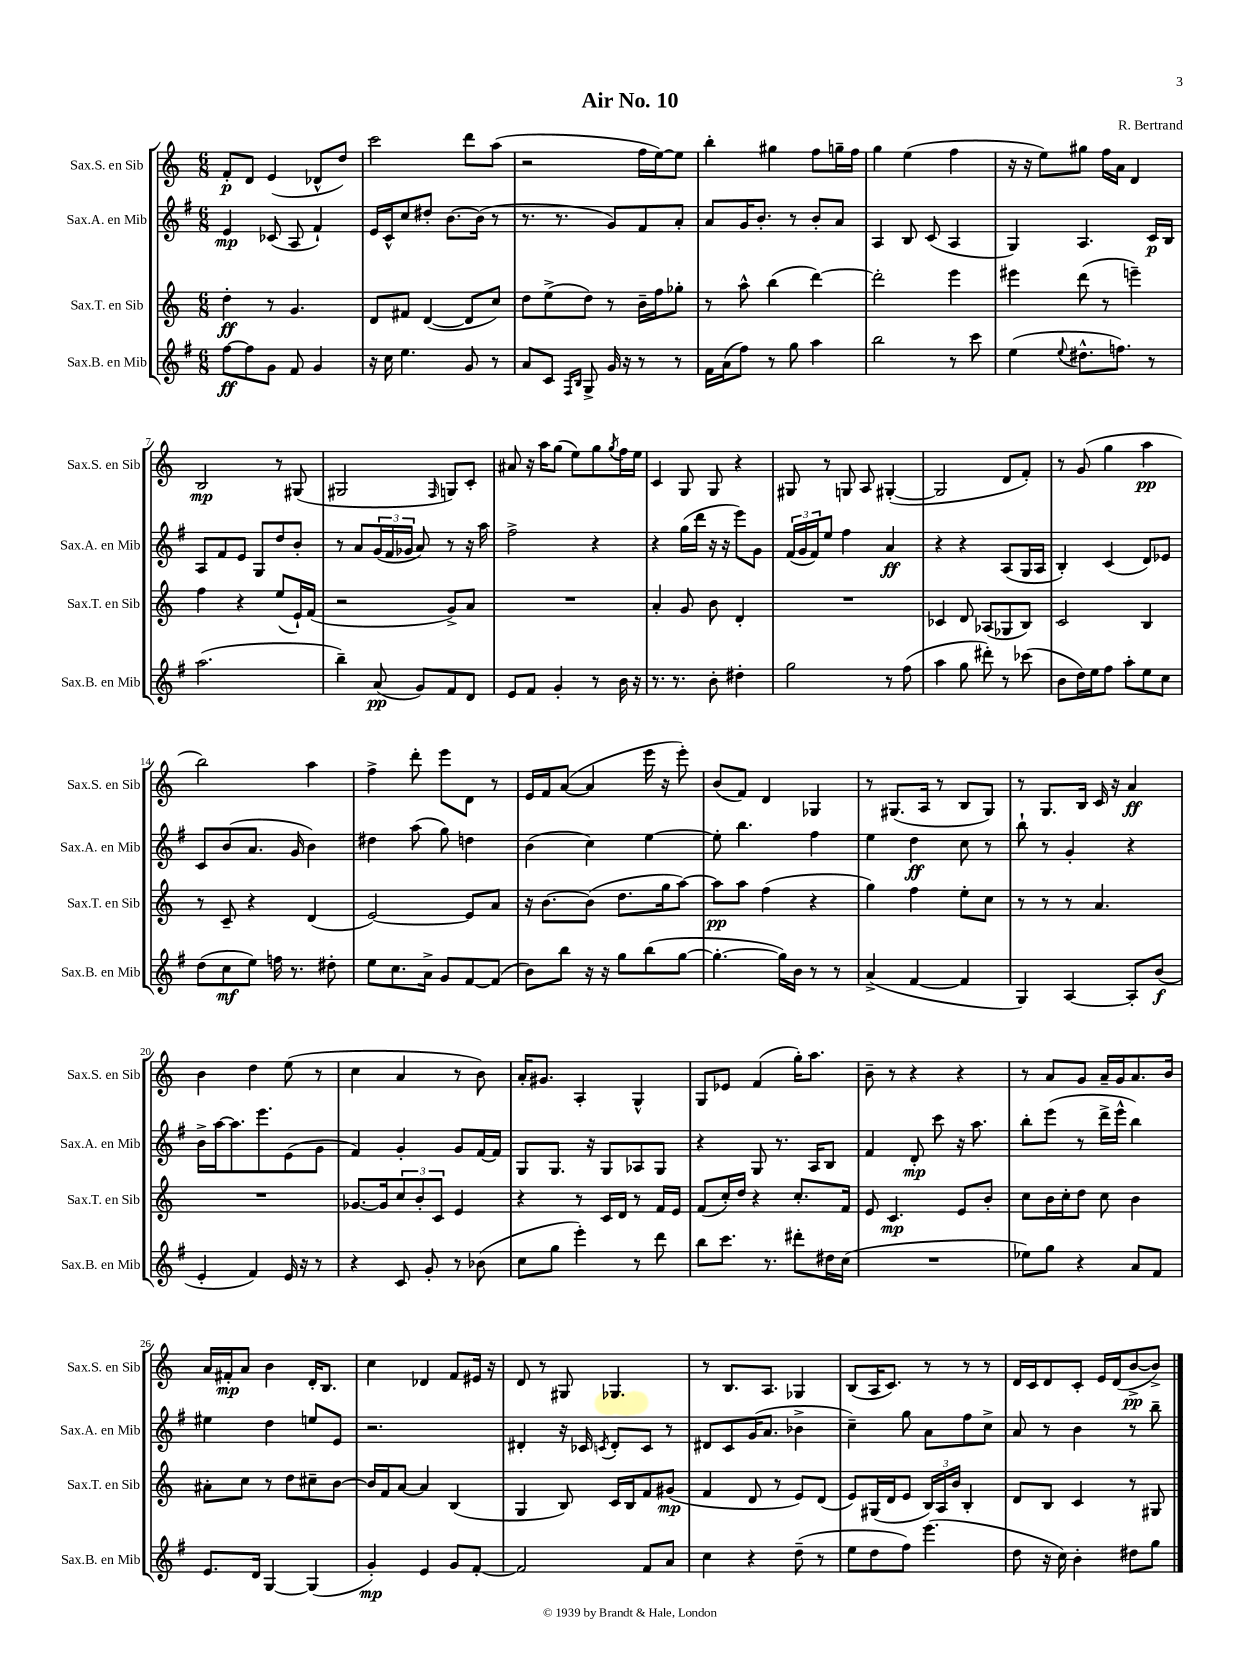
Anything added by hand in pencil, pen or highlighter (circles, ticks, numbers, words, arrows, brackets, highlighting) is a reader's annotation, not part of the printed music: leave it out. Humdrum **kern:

**kern	**kern	**kern	**kern
*staff4	*staff3	*staff2	*staff1
*clefG2	*clefG2	*clefG2	*clefG2
*k[f#]	*k[]	*k[f#]	*k[]
*M6/8	*M6/8	*M6/8	*M6/8
[8ff#	4dd'	4e	8f'
8ff#]	.	.	8d
8g	8r	(8c-	(4e
8f#	4.g	8A	.
4g	.	4f#`)	8d-^^
.	.	.	8dd)
=	=	=	=
16r	8d	16e	2ccc
16cc	.	16c^^	.
4.ee	8f#	8cc	.
.	([4d	8dd#'	.
.	.	[8.b	.
8g	8d]	.	8ddd
.	.	(16b]	.
8r	8cc)	8r	(8aa
=	=	=	=
8a	8dd	8.r	2r
8c	(8ee^	.	.
.	.	8.r	.
16qqF#	.	.	.
16qqB	.	.	.
8G^	8dd)	.	.
16g	8r	8g)	.
16r	.	.	.
8r	16b~	8f#	16ff
.	16ff	.	[16ee)
8r	8gg-'	8a'	8ee]
=	=	=	=
16f#	8r	8a	4bb'
(16a	.	.	.
8ff#)	8aa^^	16g	.
.	.	8.b'	.
8r	(4bb	.	4gg#
8gg	.	8r	.
4aa	[4ddd)	8b'	8ff
.	.	8a	16gg~
.	.	.	16ff
=	=	=	=
2bb	2ddd']	4A	4gg
.	.	8B	(4ee
.	.	(8c	.
8r	4eee	4A	4ff
8ccc	.	.	.
=	=	=	=
(4ee	4eee#	4G)	16r
.	.	.	16r
.	.	.	8ee)
8qqee	.	.	.
8.dd#^^	(8ddd	4.A	8gg#
.	8r	.	16ff
8.ff)	.	.	16a
.	4eee~)	.	4d
8r	.	16c	.
.	.	16B	.
=	=	=	=
(2.aa	4ff	8A	2B
.	.	8f#	.
.	4r	8e	.
.	.	8G	.
.	(8ee	8dd	8r
.	16e`)	8b'	(8G#
.	(16f	.	.
=	=	=	=
4bb~)	2r	8r	2G#
.	.	8a	.
(8a	.	(24g	.
.	.	24f#	.
.	.	24g-	.
8g)	.	8a)	.
.	.	.	16qqF
8f#	8g^)	8r	8G)
8d	8a	16r	8c'
.	.	16aa	.
=	=	=	=
8e	2.r	2ff#^	8a#
8f#	.	.	16r
.	.	.	16aa
4g'	.	.	(8gg
.	.	.	8ee)
8r	.	4r	8gg
.	.	.	8qgg
16b	.	.	16ff
16r	.	.	16ee
=	=	=	=
8.r	4a'	4r	4c
8.r	.	.	.
.	8g	(16gg	8G
.	.	16ddd	.
8b'	8b	16r	8G
.	.	16r	.
4dd#'	4d'	8eee)	4r
.	.	8g	.
=	=	=	=
2gg	2.r	(24f#	8G#
.	.	24g	.
.	.	24f#)	.
.	.	8ee	8r
.	.	4ff#	8G
.	.	.	8A
8r	.	4a	([4G#'
(8ff#	.	.	.
=	=	=	=
4aa	4c-	4r	2G#]
8gg	8d	4r	.
8ddd#')	(8A-	.	.
8r	8G-	(8A	8d
(8ccc-	8B)	16G	8f')
.	.	16A	.
=	=	=	=
8b	2c	4B')	8r
16dd)	.	.	(8g
16ee	.	.	.
8ff#	.	(4c	4gg
8aa'	.	.	.
8ee	4B	8d)	4aa
8cc	.	8e-	.
=	=	=	=
(8dd	8r	8c	2bb)
8cc	8c~	(8b	.
8ee)	4r	8.a	.
16ff	.	.	.
8.r	.	16g	.
.	(4d	4b)	4aa
8dd#'	.	.	.
=	=	=	=
8ee	[2e)	4dd#	4ff^
8.cc	.	.	.
.	.	(8aa	8ddd'
16a^	.	.	.
8g	.	8gg)	8eee
[8f#	8e]	4dd	8d
(8f#]	8a	.	8r
=	=	=	=
8b)	16r	(4b	16e
.	[8.b	.	16f
8bb	.	.	([8a
16r	(8b]	4cc)	4a]
16r	.	.	.
8gg	8.dd	.	.
(8bb	.	[4ee	16eee
.	16gg	.	16r
[8gg	[8aa)	.	8eee')
=	=	=	=
4.gg'_	8aa]	8ee']	(8b
.	8aa	4.bb	8f)
.	(4ff	.	4d
16gg])	.	.	.
16b	.	.	.
8r	4r	4ff#	4G-
8r	.	.	.
=	=	=	=
(4a^	4gg)	4ee	8r
.	.	.	(8.G#
[4f#	4ff	4dd	.
.	.	.	16A
.	.	.	8r
4f#]	8ee'	8cc	8B
.	8cc	8r	8G#)
=	=	=	=
4G)	8r	8bb`	8r
.	8r	8r	8.G
[4A	8r	4g'	.
.	.	.	16B
.	4.a	.	16c
.	.	.	16r
8A']	.	4r	4a
(8b	.	.	.
=	=	=	=
4e'	2.r	16b^	4b
.	.	[16aa	.
.	.	8.aa]	.
4f#)	.	.	4dd
.	.	8.eee	.
16e	.	(8e	(8ee
16r	.	.	.
8r	.	8g	8r
=	=	=	=
4r	[8.g-	4f#)	4cc
.	16g-]	.	.
8c	12cc	4g'	4a
.	12b'	.	.
8g'	.	.	.
.	12c	.	.
8r	4e	8g	8r
(8b-	.	[16f#	8b)
.	.	16f#]	.
=	=	=	=
8cc	4r	8G	16a'
.	.	.	8.g#
8gg	.	8.G	.
4eee')	8r	.	4A'
.	.	16r	.
.	16c	8G	.
.	16d	.	.
8r	8r	8A-	4G^^
8ddd	16f	8G	.
.	16e	.	.
=	=	=	=
8bb	(8f	4r	8G
8.ccc	16cc')	.	8e-
.	16dd	.	.
.	4r	8G	(4f
8.r	.	.	.
.	.	8.r	.
8ddd#'	8.cc'	.	16gg')
.	.	16A	8.aa
16dd#	.	8B	.
(16cc	16f	.	.
=	=	=	=
2.r	8e	4f#	8b~
.	4.c	.	8r
.	.	8d'	4r
.	.	8ccc	.
.	8e	16r	4r
.	.	8.aa	.
.	8b'	.	.
=	=	=	=
8ee-)	8cc	8bb'	8r
8gg	16b	(8eee	8a
.	16cc'	.	.
4r	8dd	8r	8g
.	8cc	16ddd^	16a~
.	.	16eee^^	16g
8a	4b	4bb)	8.a
8f#	.	.	.
.	.	.	16b
=	=	=	=
8.e	8a#'	4ee#	16a
.	.	.	16f#'
.	8cc	.	8a
16d	.	.	.
[4G	8r	4dd	4b
.	8dd	.	.
(4G]	8cc#~	8ee	16d'
.	.	.	8.B
.	[8b	8e	.
=	=	=	=
4g')	16b]	2.r	4cc
.	16f	.	.
.	[8a	.	.
4e	4a]	.	4d-
8g	(4B	.	8f
[8f#'	.	.	16e#
.	.	.	16r
=	=	=	=
2f#]	4G	4d#'	8d
.	.	.	8r
.	8B)	16r	8G#
.	.	16c-	.
.	.	8qc	.
.	16c	8d#'	4.G-
.	16B	.	.
8f#	8f	8c	.
8a	(8g#	8r	.
=	=	=	=
4cc	4f	8d#	8r
.	.	8c	8.B
4r	8d	(16g	.
.	.	8.a	8.A
.	8r	.	.
(8dd~	8e)	4b-^	4G-
8r	(8d	.	.
=	=	=	=
8ee	8e)	4cc~)	(8B
8dd	(16G#	.	16A
.	16d	.	8.c)
8ff#)	8e	8gg	.
(4.eee	24B)	8a	8r
.	24A	.	.
.	24b	.	.
.	4B'	8ff#	8r
.	.	8cc^	8r
=	=	=	=
8dd	8d	8a	16d
.	.	.	16c
16r	8B	8r	8d
16cc)	.	.	.
4b'	4c	4b	8c'
.	.	.	16e
.	.	.	(16d
8dd#	8r	8r	[8b^
8gg	8G#	8bb~	8b^])
==	==	==	==
*-	*-	*-	*-
